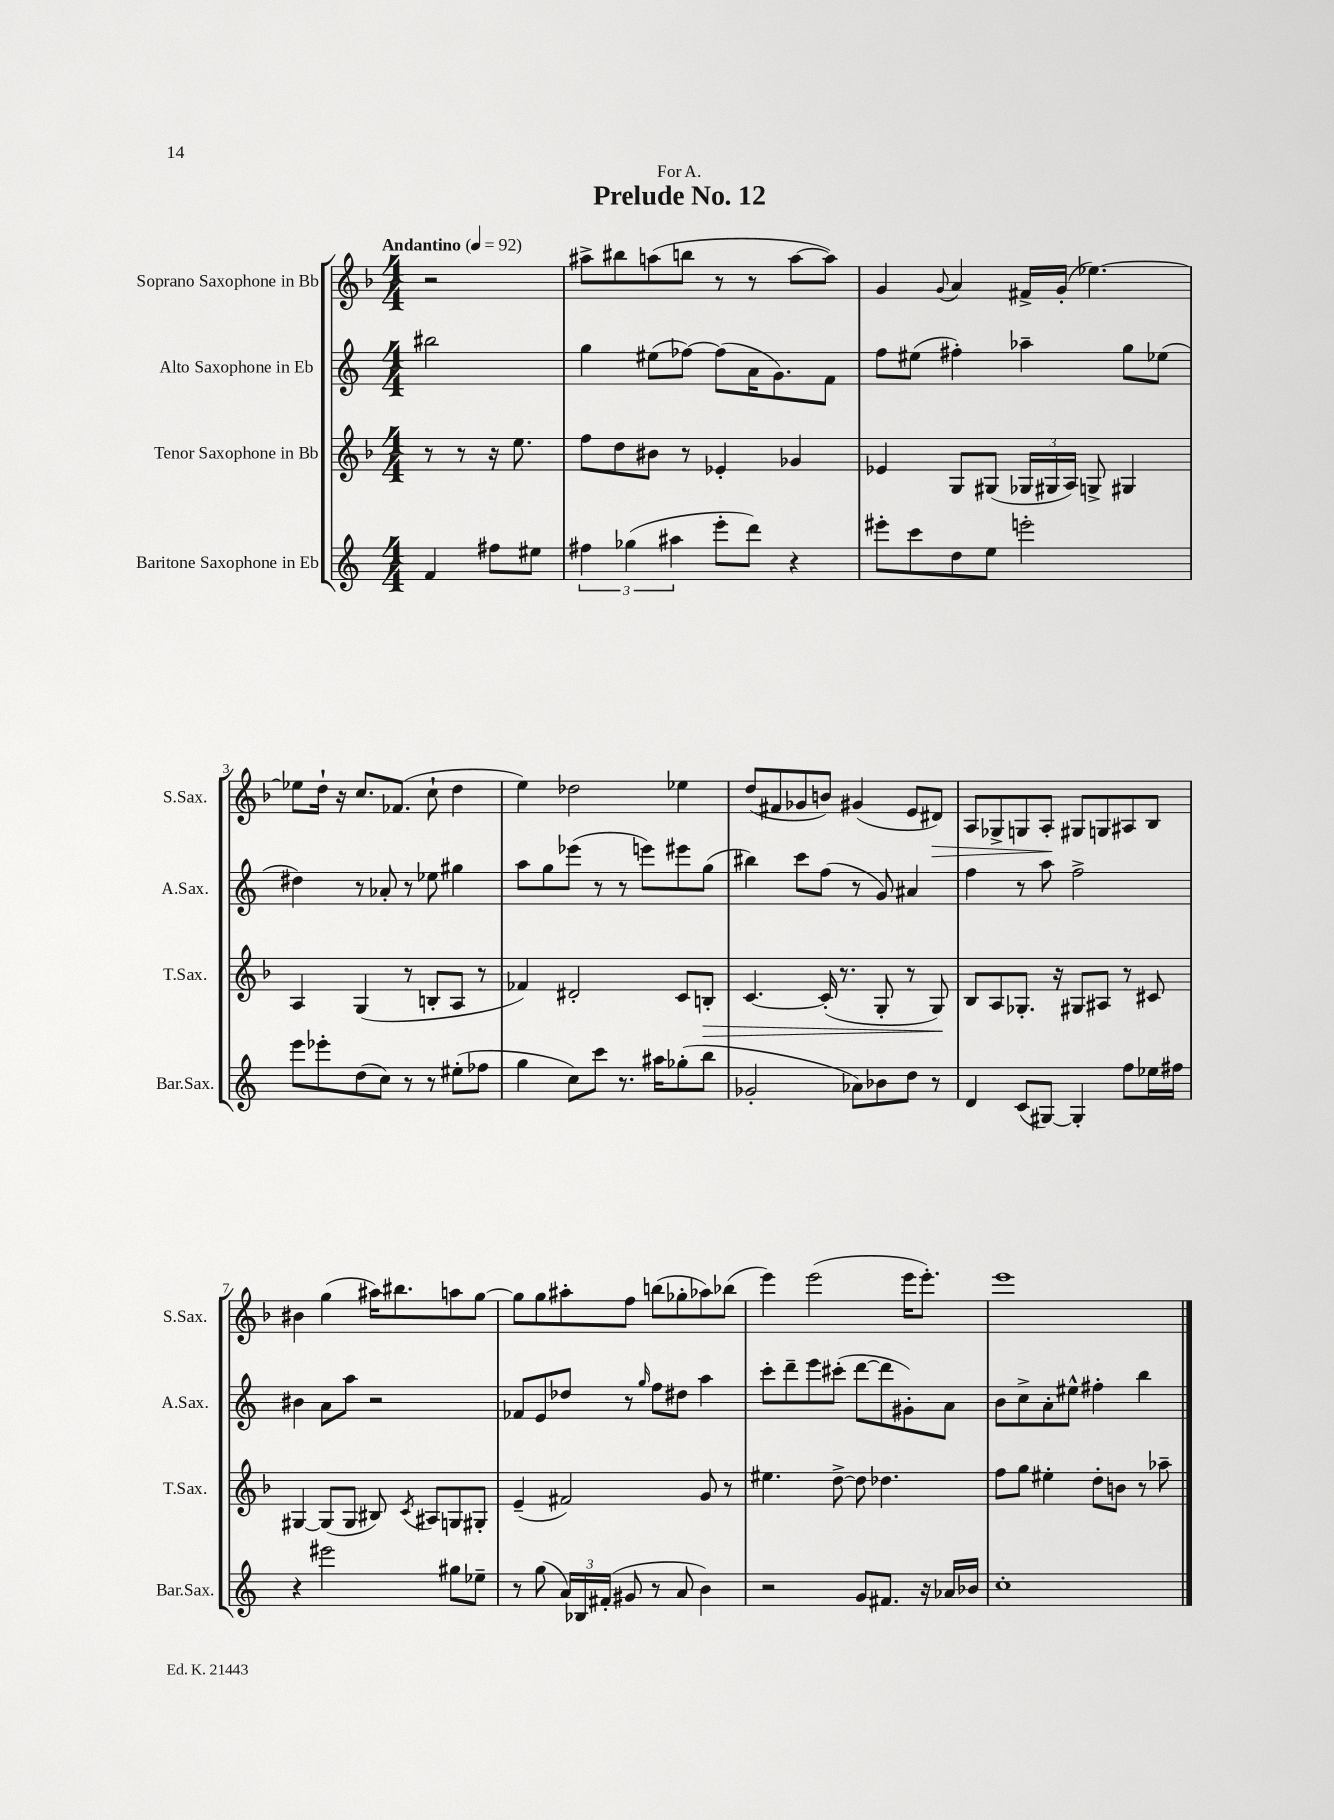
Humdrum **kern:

**kern	**kern	**kern	**kern
*staff4	*staff3	*staff2	*staff1
*clefG2	*clefG2	*clefG2	*clefG2
*k[]	*k[b-]	*k[]	*k[b-]
*M4/4	*M4/4	*M4/4	*M4/4
*MM92	*MM92	*MM92	*MM92
4f	8r	2bb#	2r
.	8r	.	.
8ff#	16r	.	.
.	8.ee	.	.
8ee#	.	.	.
=	=	=	=
6ff#	8ff	4gg	8aa#^
.	8dd	.	8bb#
(6gg-	.	.	.
.	8b#	(8ee#	(8aa
6aa#	.	.	.
.	8r	[8ff-)	8bb
8eee'	4e-'	(8ff-]	8r
8ddd)	.	16a	8r
.	.	8.g)	.
4r	4g-	.	[8aa
.	.	8f	8aa])
=	=	=	=
8eee#'	4e-	8ff	4g
8ccc	.	(8ee#	.
.	.	.	8qqg
8dd	8G	4ff#')	4a
8ee	(8G#	.	.
2eee'	24G-	4aa-~	16f#^
.	24G#	.	.
.	.	.	(16g'
.	24A)	.	.
.	8G^	.	[4.ee-)
.	4G#	8gg	.
.	.	(8ee-	.
=	=	=	=
8eee	4A	4dd#)	8ee-]
8eee-'	.	.	16dd`
.	.	.	16r
(8dd	(4G	8r	8.cc
8cc)	.	8a-'	.
.	.	.	(8.f-
8r	8r	8r	.
8r	8B'	8ee-	8cc`
(8ee#'	8A	4gg#	4dd
8ff-	8r	.	.
=	=	=	=
4gg	4f-)	8aa	4ee)
.	.	8gg	.
8cc)	2d#'	(8eee-	2dd-
8ccc	.	8r	.
8.r	.	8r	.
.	.	8eee)	.
16aa#	.	.	.
(8gg-'	8c	8eee#	4ee-
8bb	8B'	(8gg	.
=	=	=	=
2g-'	[4.c	4bb#)	(8dd
.	.	.	8f#
.	.	8ccc	8g-
.	(16c']	(8ff	8b)
.	8.r	.	.
8a-)	.	8r	(4g#
8b-	8G'	8g)	.
8dd	8r	4a#	8e
8r	8G)	.	8d#)
=	=	=	=
4d	8B-	4ff	8A
.	8A	.	8G-^
(8c	8.G-'	8r	8G
[8G#)	.	8aa	8A'
.	16r	.	.
4G#']	8G#	2ff^	8G#
.	8A#	.	8G
8ff	8r	.	8A#
16ee-	8c#	.	8B-
16ff#	.	.	.
=	=	=	=
4r	[4G#	4b#	4b#
2eee#	(8G#]	8a	(4gg
.	8G#	8aa	.
.	8B#)	2r	16aa#)
.	.	.	8.bb#
.	8qc	.	.
.	8A#	.	.
8gg#	8G	.	8aa
8ee-~	8G#'	.	[8gg
=	=	=	=
8r	(4e~	8f-	8gg]
(8gg	.	8e	8gg
24a)	2f#)	8dd-	8aa#'
24B-	.	.	.
(24f#'	.	.	.
8g#	.	8r	8ff
.	.	16qqgg	.
8r	.	8ff	(8bb
8a	.	8dd#	8gg-'
4b)	8g	4aa	8aa-)
.	8r	.	(8bb-
=	=	=	=
2r	4.ee#	8ccc'	4eee)
.	.	8ddd~	.
.	.	8eee	(2eee
.	[8dd^	(8ccc#'	.
8g	8dd]	[8ddd	.
8.f#	4.dd-	8ddd]	.
.	.	8g#')	16eee
16r	.	.	8.eee')
16a-	.	8a	.
16b-	.	.	.
=	=	=	=
1cc'	8ff	8b	1eee
.	8gg	8cc^	.
.	4ee#'	8a'	.
.	.	8ee#^^	.
.	8dd'	4ff#'	.
.	8b	.	.
.	8r	4bb	.
.	8aa-~	.	.
==	==	==	==
*-	*-	*-	*-
